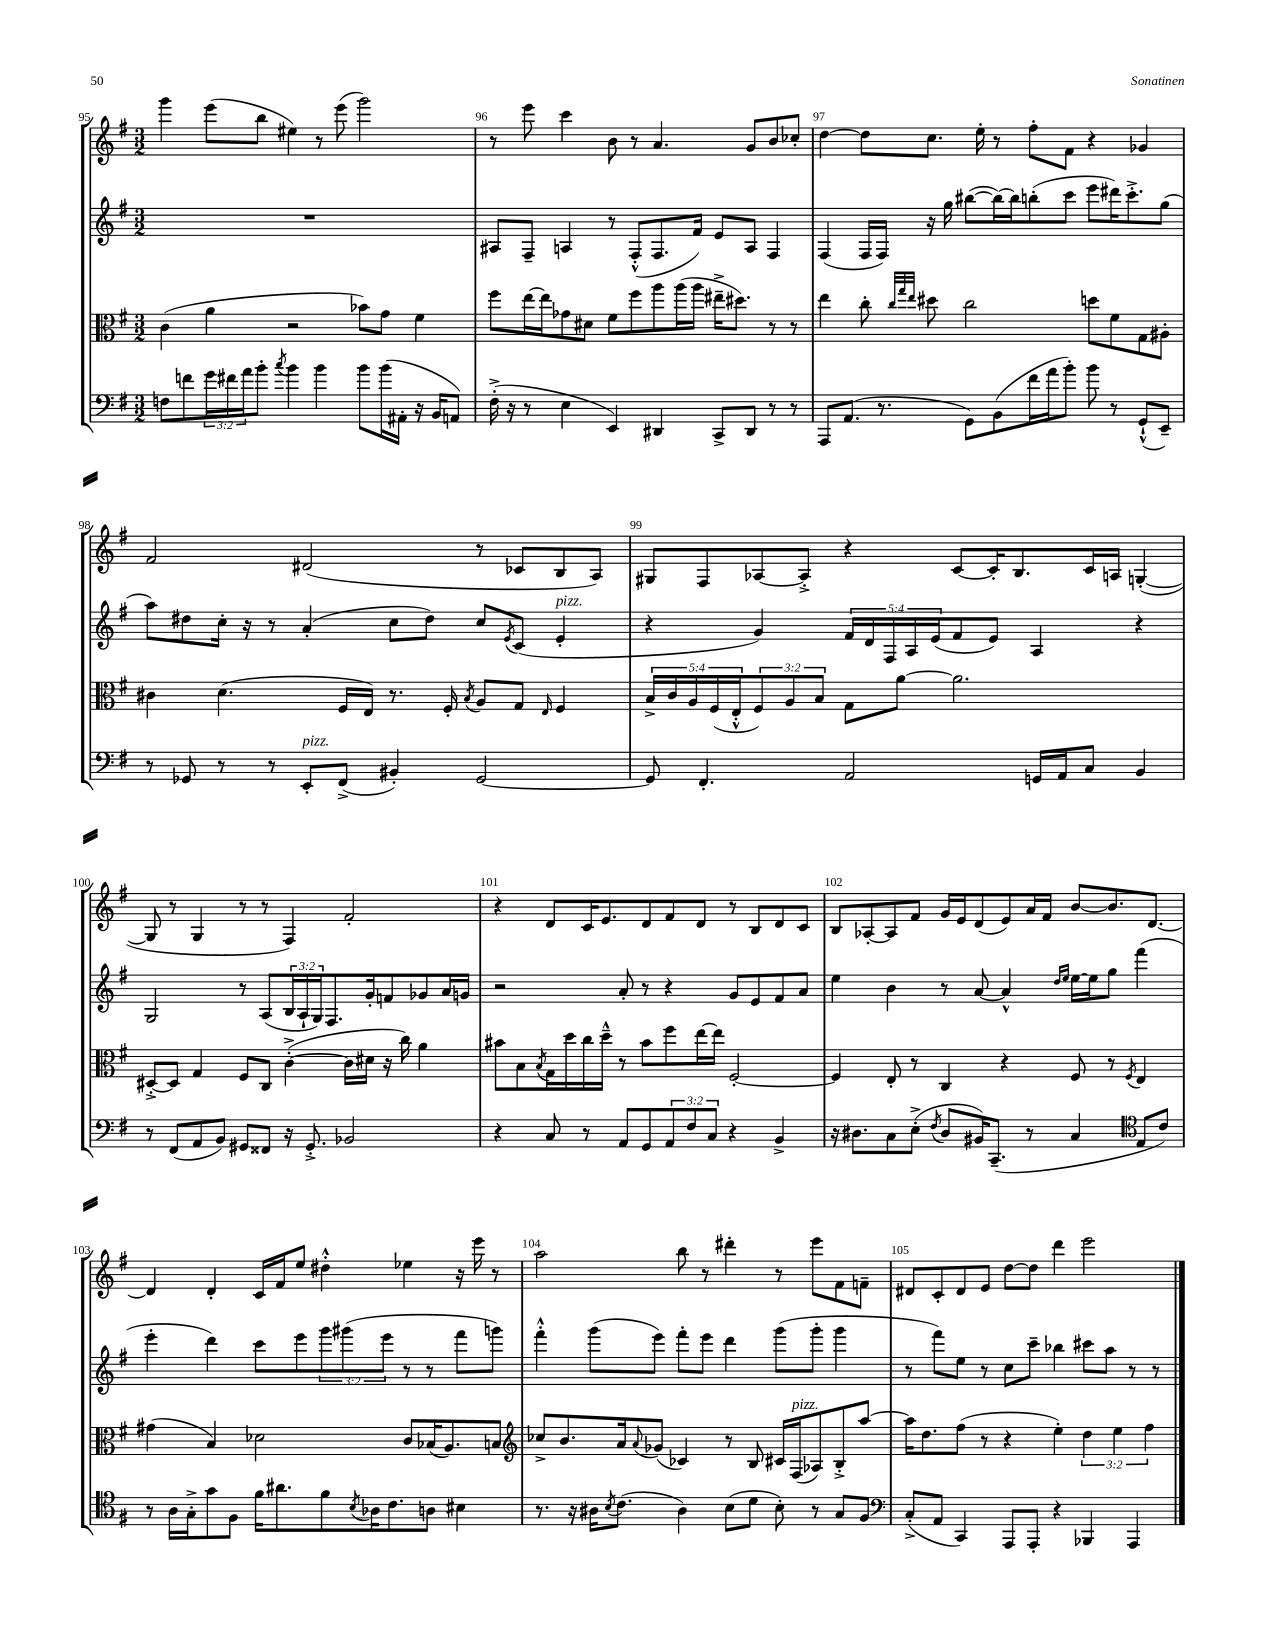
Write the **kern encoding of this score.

**kern	**kern	**kern	**kern
*staff4	*staff3	*staff2	*staff1
*clefF4	*clefC3	*clefG2	*clefG2
*k[f#]	*k[f#]	*k[f#]	*k[f#]
*M3/2	*M3/2	*M3/2	*M3/2
8F\L	(4c\	1.r	4ggg\
8f\	.	.	.
24g\L	4a\	.	(8eee\L
24f#\	.	.	.
24a\J	.	.	.
8b'\J	.	.	8bb\J
8qcc/	.	.	.
4b\	2r	.	4ee#\)
4b\	.	.	8r
.	.	.	(8eee\
8b\L	8b-\L)	.	2ggg\)
(16b\L	8g\J	.	.
16AA#'\JJ	.	.	.
16r	4f#\	.	.
16BB/LK	.	.	.
8AA/J)	.	.	.
=	=	=	=
(16F#'^\	8ff#\L	8A#/L	8r
16r	.	.	.
8r	[16ee\L	8F#~/J	8eee\
.	16ee\]J	.	.
4E\	8g-\	4A/	4ccc\
.	8d#\J	.	.
4EE/)	8f#\L	8r	8b\
.	8ff#\	(8F#'^^/L	8r
4DD#/	8aa\	8.F#/	4.a/
.	(16aa\L	.	.
.	16aa\JJ	16f#/Jk)	.
8CC^/L	16ee#~^\LK	8e/L	.
.	8.dd#\J)	.	.
8DD#/J	.	8A/J	8g/L
8r	8r	4F#/	8b/
8r	8r	.	8cc-'/J
=	=	=	=
8AAA/L	4ee\	(4F#/	[4dd\
(8.AA/J	.	.	.
.	8cc'\	16F#/LL	8dd\]L
8.r	.	16F#/JJ)	.
.	32qqcc/LLL	.	.
.	32qqgg/	.	.
.	32qqee/JJJ	.	.
.	8dd#\	16r	8.cc\J
.	.	16gg\	.
8GG\L)	2cc\	([8bb#\L	.
.	.	.	16ee'\
(8BB\	.	16bb#\_L)	8r
.	.	16bb#\]J	.
16f#\L	.	(8bb'\	8ff#'\L
16a\J	.	.	.
8b'\J)	.	8ccc\J	8f#\J
8b\	8dd\L	8eee\L	4r
8r	8f#\	16ddd#\K)	.
.	.	8.ccc'^\	.
(8GG`^^/L	8G\	.	4g-/
8EE~/J)	8A#'\J	(8gg\J	.
=	=	=	=
8r	4c#\	8aa\L)	2f#/
8GG-/	.	8dd#\	.
8r	(4.d\	16cc'\Jk	.
.	.	16r	.
8r	.	8r	.
8EE'/L	.	(4a'/	(2d#/
(8FF#^/J	16F#/LL	.	.
.	16E/JJ)	.	.
4BB#'/)	8.r	8cc\L	.
.	.	8dd#\J)	.
.	16F#'/	.	.
.	8qB/	.	.
[2GG-/	8A/L	8cc/L	8r
.	.	8qe/	.
.	8G/J	(8c/J	8c-/L
.	16qqE/	.	.
.	4F#/	4e'/	8B/
.	.	.	8A/J)
=	=	=	=
8GG-/]	20B^/LL	4r	8G#/L
.	20c/	.	.
.	20A/	.	.
4.FF#'/	.	.	8F#/
.	(20F#/	.	.
.	20E'^^/J	.	.
.	12F#/)	4g/)	[8A-/
.	12A/	.	.
.	.	.	8A-'^/]J
.	12B/J	.	.
2AA/	8G\L	20f#/LL	4r
.	.	20d/	.
.	.	20F#/	.
.	[8a\J	.	.
.	.	20A/	.
.	.	(20e/J	.
.	2.a\]	8f#/	[8c/L
.	.	8e/J)	16c'/]K
.	.	.	8.B/
16GG/LL	.	4A/	.
16AA/J	.	.	.
8C/J	.	.	16c/L
.	.	.	16A/JJ
4BB/	.	4r	([4G'/
=	=	=	=
8r	[8D#'^/L	2G/	8G/]
(8FF#/L	8D#/]J	.	8r
8AA/	4G/	.	4G/
8BB/J)	.	.	.
8GG#/L	8F#/L	8r	8r
8FF##/J	8C/J	(8A/L	8r
16r	([4c'^\	24B/L	4F#/)
.	.	24A`/	.
8.GG#'^/	.	.	.
.	.	24G/J)	.
.	.	8.F#/	.
2BB-/	16c\]LL	.	2f#'/
.	16d#\JJ	16g'/k	.
.	16r	8f/	.
.	16cc\)	.	.
.	4a\	8g-/	.
.	.	16a/L	.
.	.	16g/JJ	.
=	=	=	=
4r	8b#\L	2r	4r
.	8B\	.	.
.	8qB/	.	.
8C/	16G\L	.	8d/L
.	16dd\	.	.
8r	16cc\	.	16c/K
.	16dd~^^\JJ	.	8.e/
8AA/L	8r	8a'/	.
8GG/	8b#\L	8r	8d/
12AA/	8ff#\	4r	8f#/
12F#/	.	.	.
.	[16ee\L	.	8d/J
12C/J	.	.	.
.	16ee\]JJ	.	.
4r	[2F#'/	8g/L	8r
.	.	8e/	8B/L
4BB^/	.	8f#/	8d/
.	.	8a/J	8c/J
=	=	=	=
16r	4F#/]	4ee\	8B/L
8.D#\L	.	.	.
.	.	.	[8A-'/
8C\	8E'/	4b\	8A-/]
(8E'^\J	8r	.	8f#/J
8qF#/	.	.	.
8D#/L	4C/	8r	16g/LL
.	.	.	16e/J
16BB#/K)	.	[8a/	(8d/
(8.CC~/J	.	.	.
.	4r	4a^^/]	8e/)
8r	.	.	16a/L
.	.	.	16f#/JJ
.	.	16qqdd/LL	.
.	.	16qqee/JJ	.
4C/	8F#/	[16ee\LL	[8b/L
.	.	16ee\]J	.
.	8r	8gg\J	8.b/]
*clefC4	*	*	*
.	8qF#/	.	.
8E/L	4E/	(4fff#\	.
.	.	.	[8.d/J
8c/J)	.	.	.
=	=	=	=
8r	(4g#\	4eee'\	4d/]
16A\LL	.	.	.
16G'^\J	.	.	.
8g\	4B/)	4ddd\)	4d'/
8F#\J	.	.	.
16f#\LK	2d-\	8ccc\L	16c/LL
8.a#\	.	.	16f#/J
.	.	8eee\	8ee/J
8f#\	.	12ggg\	4dd#'^^\
.	.	(12ggg#\	.
8qB/	.	.	.
16A-\K	.	.	.
.	.	12eee\J	.
8.c\	.	.	.
.	8c/L	8r	4ee-\
8A\J	(16B-/K	8r	.
.	8.A/)	.	.
4B#\	.	8fff#\L	16r
.	.	.	16eee\
.	8B/J	8ggg\J)	8r
=	=	=	=
*	*clefG2	*	*
8.r	8cc-^/L	4fff#'^^\	2aa\
.	8.b/	.	.
16r	.	.	.
16A#\LK	.	(8ggg\L	.
8qB/	.	.	.
(8.c\J	16a/k	.	.
.	8qqa/	.	.
.	(8g-/J	8eee\J)	.
4A#\)	4c-/)	8fff#'\L	8bb\
.	.	8eee\J	8r
(8B\L	8r	4ddd\	4ddd#'\
8d\J	8B/	.	.
8B'\)	16c#/LL	(8ggg\L	8r
.	(16F#/J	.	.
8r	8A-/)	8ggg'\J	8eee\L
8G/L	8B'^/	4ggg\	8f#\
8F#/J	[8aa/J	.	8f~\J
=	=	=	=
*clefF4	*	*	*
(8C'^/L	16aa\]LK	8r	8d#/L
.	8.dd\	.	.
8AA/J	.	8fff#\L)	8c'/
4CC/)	(8ff#\J	8ee\J	8d#/
.	8r	8r	8e/J
8AAA/L	4r	8cc\L	[8dd\L
8AAA'/J	.	8ccc~\J	8dd\]J
4r	4ee'\)	4bb-\	4ddd\
4BBB-/	6dd\	8ccc#\L	2eee\
.	.	8aa\J	.
.	6ee\	.	.
4AAA/	.	8r	.
.	6ff#\	.	.
.	.	8r	.
==	==	==	==
*-	*-	*-	*-
